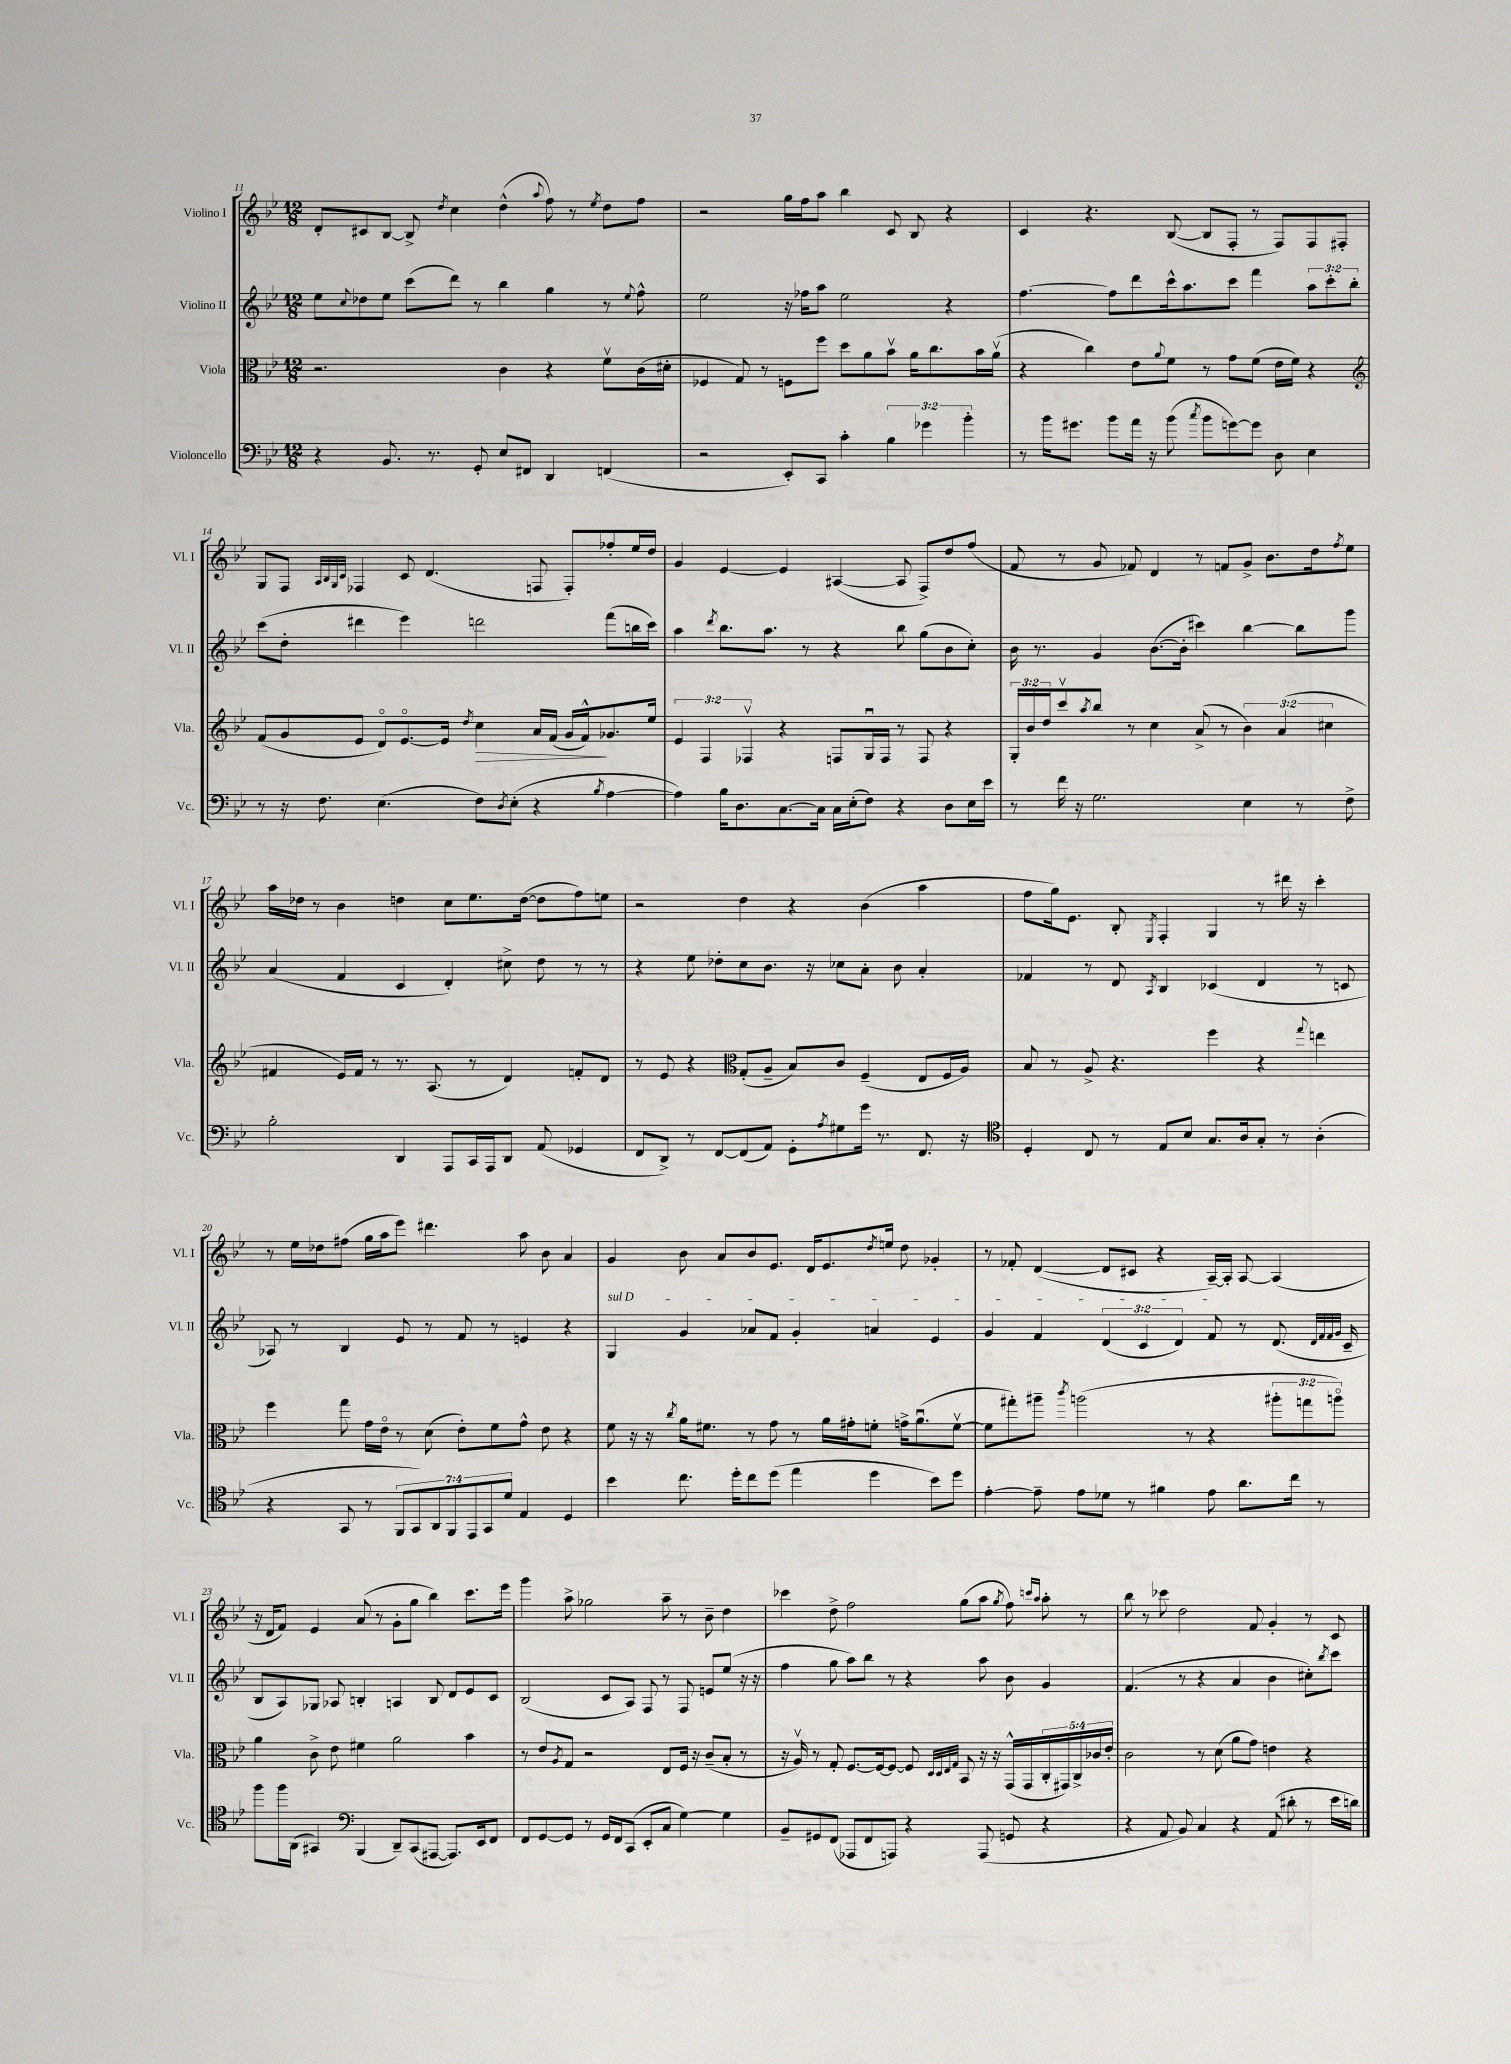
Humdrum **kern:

**kern	**kern	**dynam	**kern	**kern
*part4	*part3	*part3	*part2	*part1
*staff4	*staff3	*staff3	*staff2	*staff1
*I"Violoncello	*I"Viola	*	*I"Violino II	*I"Violino I
*I'Vc.	*I'Vla.	*	*I'Vl. II	*I'Vl. I
*clefF4	*clefC3	*	*clefG2	*clefG2
*k[b-e-]	*k[b-e-]	*	*k[b-e-]	*k[b-e-]
*M12/8	*M12/8	*	*M12/8	*M12/8
=11	=11	=11	=11	=11
4r	2.r	.	8ee-\L	8d'/L
.	.	.	8qqcc/	.
.	.	.	8dd-X\	8c#X/
8.BB-/	.	.	8ee-\J	[8B-/J
.	.	.	(8ccc\L	8B-^/]
8.r	.	.	.	.
.	.	.	.	8qdd/
.	.	.	8ddd\J)	4cc\
8GG'/	.	.	8r	.
8E-/L	4c\	.	4bb-\	(4dd^^\
8FF#X/J	.	.	.	.
.	.	.	.	8qqaa/
4DD/	4r	.	4gg\	8ff\)
.	.	.	.	8r
.	.	.	.	8qee-/
(4FFn/	8fv\L	.	8r	8dd\L
.	.	.	8qqee-/	.
.	(16c\L	.	8ff^^\	8ff\J
.	16d#X'\JJ	.	.	.
=12	=12	=12	=12	=12
2r	4F-X/	.	2ee-\	2r
.	8G/)	.	.	.
.	8r	.	.	.
8EE-'/L)	8Fn\L	.	16r	16gg\LL
.	.	.	16ff-X\KL	16ff\J
8CC/J	8ff\J	.	8aa\J	8aa\J
4c'\	8dd\L	.	2ee-\	4bb-\
.	8a\	.	.	.
6B-\	8b-v\J	.	.	8c/
.	16a\KL	.	.	8B-/
6g-X\	.	.	.	.
.	8.cc\	.	.	.
.	.	.	4r	4r
6b-'\	.	.	.	.
.	16b-\L	.	.	.
.	(16av\JJ	.	.	.
=13	=13	=13	=13	=13
8r	4r	.	[4.ff\	4c/
16b-\KL	.	.	.	.
8.g#X\J	.	.	.	.
.	4cc\)	.	.	4.r
8b-\L	.	.	8ff\L]	.
16a\Jk	8e-\L	.	8ddd\	.
16r	.	.	.	.
.	8qqa/	.	.	.
(8b-\	8f\J	.	16ccc^^\k	([8B-/
.	.	.	8.aa\	.
8qcc/	.	.	.	.
8b-\L	8r	.	.	8B-/L]
[8gn\)	8g\L	.	8ccc\J	8F'/J
8g\J]	(8f\J	.	4fff\	8r
8D\	16e-\LL	.	.	8F/L)
.	16f\JJ)	.	.	.
4E-\	4r	.	12aa\L	8F/
.	.	.	12ccc'\	.
.	.	.	.	8F#X'/J
.	.	.	12bb-'\J	.
!!LO:LB:g=z
=14	=14	=14	=14	=14
*	*clefG2	*	*	*
8r	(8f/L	.	(8ccc\L	8G/L
16r	8g/	.	8dd'\J	8F/J
8.F\	.	.	.	.
.	.	.	.	32qqA/LLL
.	.	.	.	32qqB-/
.	.	.	.	32qqG/
.	.	.	.	32qqc/JJJ
.	8e-/J	.	4ddd#X\	4F-X/
(4.E-\	8d/L)	.	.	.
.	[8.e-/	.	4eee-\)	8c/
.	.	.	.	(4.d/
.	16e-/Jk]	.	.	.
.	8qdd/	.	.	.
!	!	!LO:HP:b	!	!
8F\L)	4cc\	>	2dddn\	.
8qD/	.	.	.	.
(8E-'\J	.	.	.	.
4r	16a/LL	.	.	8Fn/
.	(16f/JJ	.	.	.
.	16g/LL	.	.	8F'/L)
.	16f^^/J)	.	.	.
8qB-/	.	.	.	.
[4A\	8.g-X/	]	(8fff\L	8ff-X'/
.	.	.	16bbn\L	16ee-/L
.	16ee-/Jk	.	16ccc\JJ)	16dd/JJ
=15	=15	=15	=15	=15
4A\])	6e-/	.	4aa\	4g/
.	6F/	.	.	.
.	.	.	8qddd/	.
16B-\KL	.	.	8.bb-\L	[4e-/
8.D\	.	.	.	.
.	6F-Xv/	.	.	.
.	.	.	8.aa\J	.
[8.C\	4r	.	.	4e-/]
.	.	.	8r	.
16C\Jk]	.	.	.	.
16C\LL	8Fn/L	.	4r	([4A#X/
(16E-'\J	.	.	.	.
8F\J)	16Gu/L	.	.	.
.	16F/JJ	.	.	.
4r	8r	.	8bb-\	8A#/]
.	8F/	.	(8gg\L	8F^/L)
8D\L	4r	.	8b-\	8dd/
16E-\L	.	.	8cc'\J)	(8ff/J
16e-\JJ	.	.	.	.
=16	=16	=16	=16	=16
8r	24G'/LL	.	16b-\	8f/
.	24b-/	.	.	.
.	.	.	8.r	.
.	24dd/J	.	.	.
16f\	8cccv/	.	.	8r
16r	.	.	.	.
.	8qaa/	.	.	.
2.G\	8bb-/J	.	4g/	8g/
.	8r	.	.	8f-X/)
.	4cc\	.	([8.b-\L	4d/
.	.	.	16b-'\Jk]	.
.	(8a^/	.	4ccc#X\)	8r
.	8r	.	.	8fn/L
4E-\	6b-\)	.	[4bb-\	8g^/J
.	.	.	.	8.b-\L
.	(6a/	.	.	.
8r	.	.	8bb-\L]	.
.	.	.	.	16dd\k
.	6cc#X\	.	.	.
.	.	.	.	8qff/
8F^\	.	.	8ggg\J	8ee-\J
!!LO:LB:g=z
=17	=17	=17	=17	=17
2B-'\	4f#X/	.	(4a/	16aa\LL
.	.	.	.	16dd-X\JJ
.	.	.	.	8r
.	16e-/LL)	.	4f/	4b-\
.	16f#/JJ	.	.	.
.	8r	.	.	.
4DD/	8.r	.	4c/	4ddn\
.	(8.A/	.	.	.
8AAA/L	.	.	4d'/)	8cc\L
16CC/L	8r	.	.	8.ee-\
16AAA/J	.	.	.	.
8DD/J	4d/)	.	8cc#X^\	.
.	.	.	.	([16dd\Jk
(8AA/	.	.	8dd\	8dd\L]
4GG-X/	8fn'/L	.	8r	8ff\)
.	8d/J	.	8r	8een\J
=18	=18	=18	=18	=18
8FF/L	8r	.	4r	2r
8DD^/J)	8e-/	.	.	.
8r	4r	.	8ee-\	.
[8FF/L	.	.	8dd-X'\L	.
*	*clefC3	*	*	*
(8FF/]	(8G'/L	.	8cc\	4dd\
8AA/J)	8A~/J	.	8.b-\J	.
8GG'\L	8B-/L)	.	.	4r
.	.	.	16r	.
8qA/	.	.	.	.
8G#X\	8c/J	.	8cc-X\L	.
16g\Jk	(4F~/	.	8a'\J	(4b-\
8.r	.	.	.	.
.	.	.	8b-\	.
8.FF/	8E-/L	.	4a'/	4aa\
.	16F/L	.	.	.
16r	16A/JJ)	.	.	.
=19	=19	=19	=19	=19
*clefC4	*	*	*	*
4D'/	8B-/	.	4f-X/	8ff\L
.	8r	.	.	16gg\k)
.	.	.	.	8.e-\J
8C/	8A^/	.	8r	.
8r	4.r	.	8d/	8B-'/
.	.	.	8qA/	8qE-/
8E-/L	.	.	4B-/	4F'/
8B-/J	.	.	.	.
8.G/L	4ff\	.	(4c-X/	4G/
16A/k	.	.	.	.
8G'/J	4r	.	4d/	8r
8r	.	.	.	16ddd#X\
.	.	.	.	16r
.	8qqgg/	.	.	.
(4A'\	4een\	.	8r	4ccc'\
.	.	.	8cn/	.
!!LO:LB:g=z
=20	=20	=20	=20	=20
4r	4ff\	.	8A-X/)	8r
.	.	.	8r	16ee-\LL
.	.	.	.	16dd-X\J
8GG/	8gg\	.	4B-/	(8ff#X\J
8r	16g\LL	.	.	16gg\LL
.	16e-\JJ	.	.	16aa\J
14FF/L	8r	.	8e-/	8eee-\J)
14GG/)	.	.	.	.
.	(8d\	.	8r	4.ddd#X\
14AA/	.	.	.	.
14FF/	.	.	.	.
.	8e-'\L)	.	8f/	.
14EE-/	.	.	.	.
14GG/	.	.	.	.
.	8f\	.	8r	.
14d/J	.	.	.	.
4E-/	8g^^\J	.	4en/	8aa\
.	8e-\	.	.	8b-\
4D/	4r	.	4r	4a/
=21	=21	=21	=21	=21
!	!	!	!LO:TX:a:i:t=sul D	!
4b-\	8f\	.	4G/	4g/
.	16r	.	.	.
.	16r	.	.	.
.	8qcc/	.	.	.
8.cc\	16a\KL	.	4g/	8b-\
.	8.f#X\J	.	.	.
.	.	.	.	8a/L
16dd'\KL	.	.	.	.
8cc\	8r	.	8a-X/L	8b-/
(8dd\J	8g\	.	8f/J	8.e-/J
4ee-\	8r	.	4g'/	.
.	.	.	.	16d/KL
.	16a\LL	.	.	8.e-/
.	16g#X'\J	.	.	.
4dd\	8fn'\J	.	4an/	.
.	.	.	.	8qdd/
.	.	.	.	16een/Jk
.	16gn^\KL	.	.	8dd\
.	(8.au\	.	.	.
8b-\L)	.	.	4e-/	4g-X'/
8dd\J	[8fv\J	.	.	.
=22	=22	=22	=22	=22
[4e-'\	8f\L]	.	4g/	8r
.	8gg#X'\)	.	.	8f-X'/
8e-~\]	8aa#X~\J	.	4f/	([4d/
.	8qccc/	.	.	.
8e-\L	(2aan\	.	.	.
8d-X\J	.	.	(6d/	8d/L]
8r	.	.	.	8c#X/J
.	.	.	6c/	.
4f#X\	.	.	.	4r
.	.	.	6d/)	.
.	8r	.	.	.
8e-\	4r	.	8f/	[16A~/LL)
.	.	.	.	16A'/JJ]
8.a\L	.	.	8r	[8A/
.	12aa#X'\L	.	(8.d/	(4A/]
16cc\Jk	.	.	.	.
.	12ggn\	.	.	.
8r	.	.	.	.
.	12aan\J)	.	.	.
.	.	.	32qqd/LLL	.
.	.	.	32qqf/	.
.	.	.	32qqf/	.
.	.	.	32qqg/JJJ	.
.	.	.	16c~/	.
!!LO:LB:g=z
=23	=23	=23	=23	=23
8ff\L	4a\	.	8B-/L	16r
.	.	.	.	16d/KL
16ff\L	.	.	8A/)	8f/J)
(16AA\JJ	.	.	.	.
4GG#X/)	8c^\	.	8G-X/J	4e-/
.	8e-\	.	8A-X/	.
*clefF4	*	*	*	*
(4BBB-/	4f#X\	.	4Bn'/	(8a/
.	.	.	.	8r
8DD~/L)	2a\	.	4An/	8g'\L
(8CC/	.	.	.	8gg\J
[8AAA#X/J	.	.	8B/	4bb-\)
8.AAA#/L])	.	.	8d/L	.
.	4b-\	.	8e-/	8.ccc\L
16EE-/k	.	.	.	.
8FF/J	.	.	8c/J	.
.	.	.	.	16eee-\Jk
=24	=24	=24	=24	=24
8FF/L	8r	.	(2B-/	4ggg\
[8GG/	8e-/L	.	.	.
.	8qA/	.	.	.
8GG/J]	8G/J	.	.	8aa^\
8r	2r	.	.	2gg-X\
16GG/LL	.	.	8c/L	.
16FF/J	.	.	.	.
(8CC/J	.	.	8A/J)	.
8EE-'/L	.	.	8F/	.
8C/J	8E-/L	.	8r	8aa~\
[4G\)	16F/Jk	.	8F/	8r
.	16r	.	.	.
.	(8c~/L	.	8en/L	8b-~\
4G\]	8B-'/J	.	(8ee-/J	4dd\
.	8r	.	16r	.
.	.	.	16r	.
=25	=25	=25	=25	=25
8BB-~/L	16r	.	4ff\	4ccc-X\
.	16Av/)	.	.	.
8GG#X/	8r	.	.	.
(8FF/J	8G'/	.	8gg\	8dd^\
8AAA-X/L	[8.F/L	.	8aa\L)	2ff\
8FF/	.	.	8bb-\J	.
.	16F/k_	.	.	.
8AAAn/J)	8F/J_	.	8r	.
4r	8F/]	.	4r	.
.	32qqD/LLL	.	.	.
.	32qqD/	.	.	.
.	32qqE-/	.	.	.
.	32qqG/JJJ	.	.	.
.	8BB-/	.	.	(8gg\L
(8AAA/	16r	.	8aa\	8aa\J
.	16r	.	.	.
.	.	.	.	8qgg/
8GGn/	(16GG^^/LL	.	8b-\	8ff\)
.	16GG/	.	.	.
.	.	.	.	16qqcccn/LL
.	.	.	.	16qqaa/JJ
4r	20C'/	.	4g/	8aa'\
.	20GG#X/)	.	.	.
.	20C^/	.	.	.
.	.	.	.	8r
.	20c-X/	.	.	.
.	20e-'/JJ	.	.	.
=26	=26	=26	=26	=26
4r	2c\	.	(4.f/	8bb-\
.	.	.	.	8r
8AA/	.	.	.	8ccc-X\
8BB-/)	.	.	8r	2dd\
4C/	8r	.	4r	.
.	(8d\	.	.	.
4r	8a\L	.	4a/	.
.	8g\J)	.	.	8f/
(8AA/	4en\	.	4b-\	4g'/
8d#X'\	.	.	.	.
8r	4r	.	8cc#X'\L)	8r
.	.	.	8qbb-/	.
16e-\LL	.	.	8ccc\J	8c/
16dn\JJ)	.	.	.	.
==	==	==	==	==
*-	*-	*-	*-	*-
